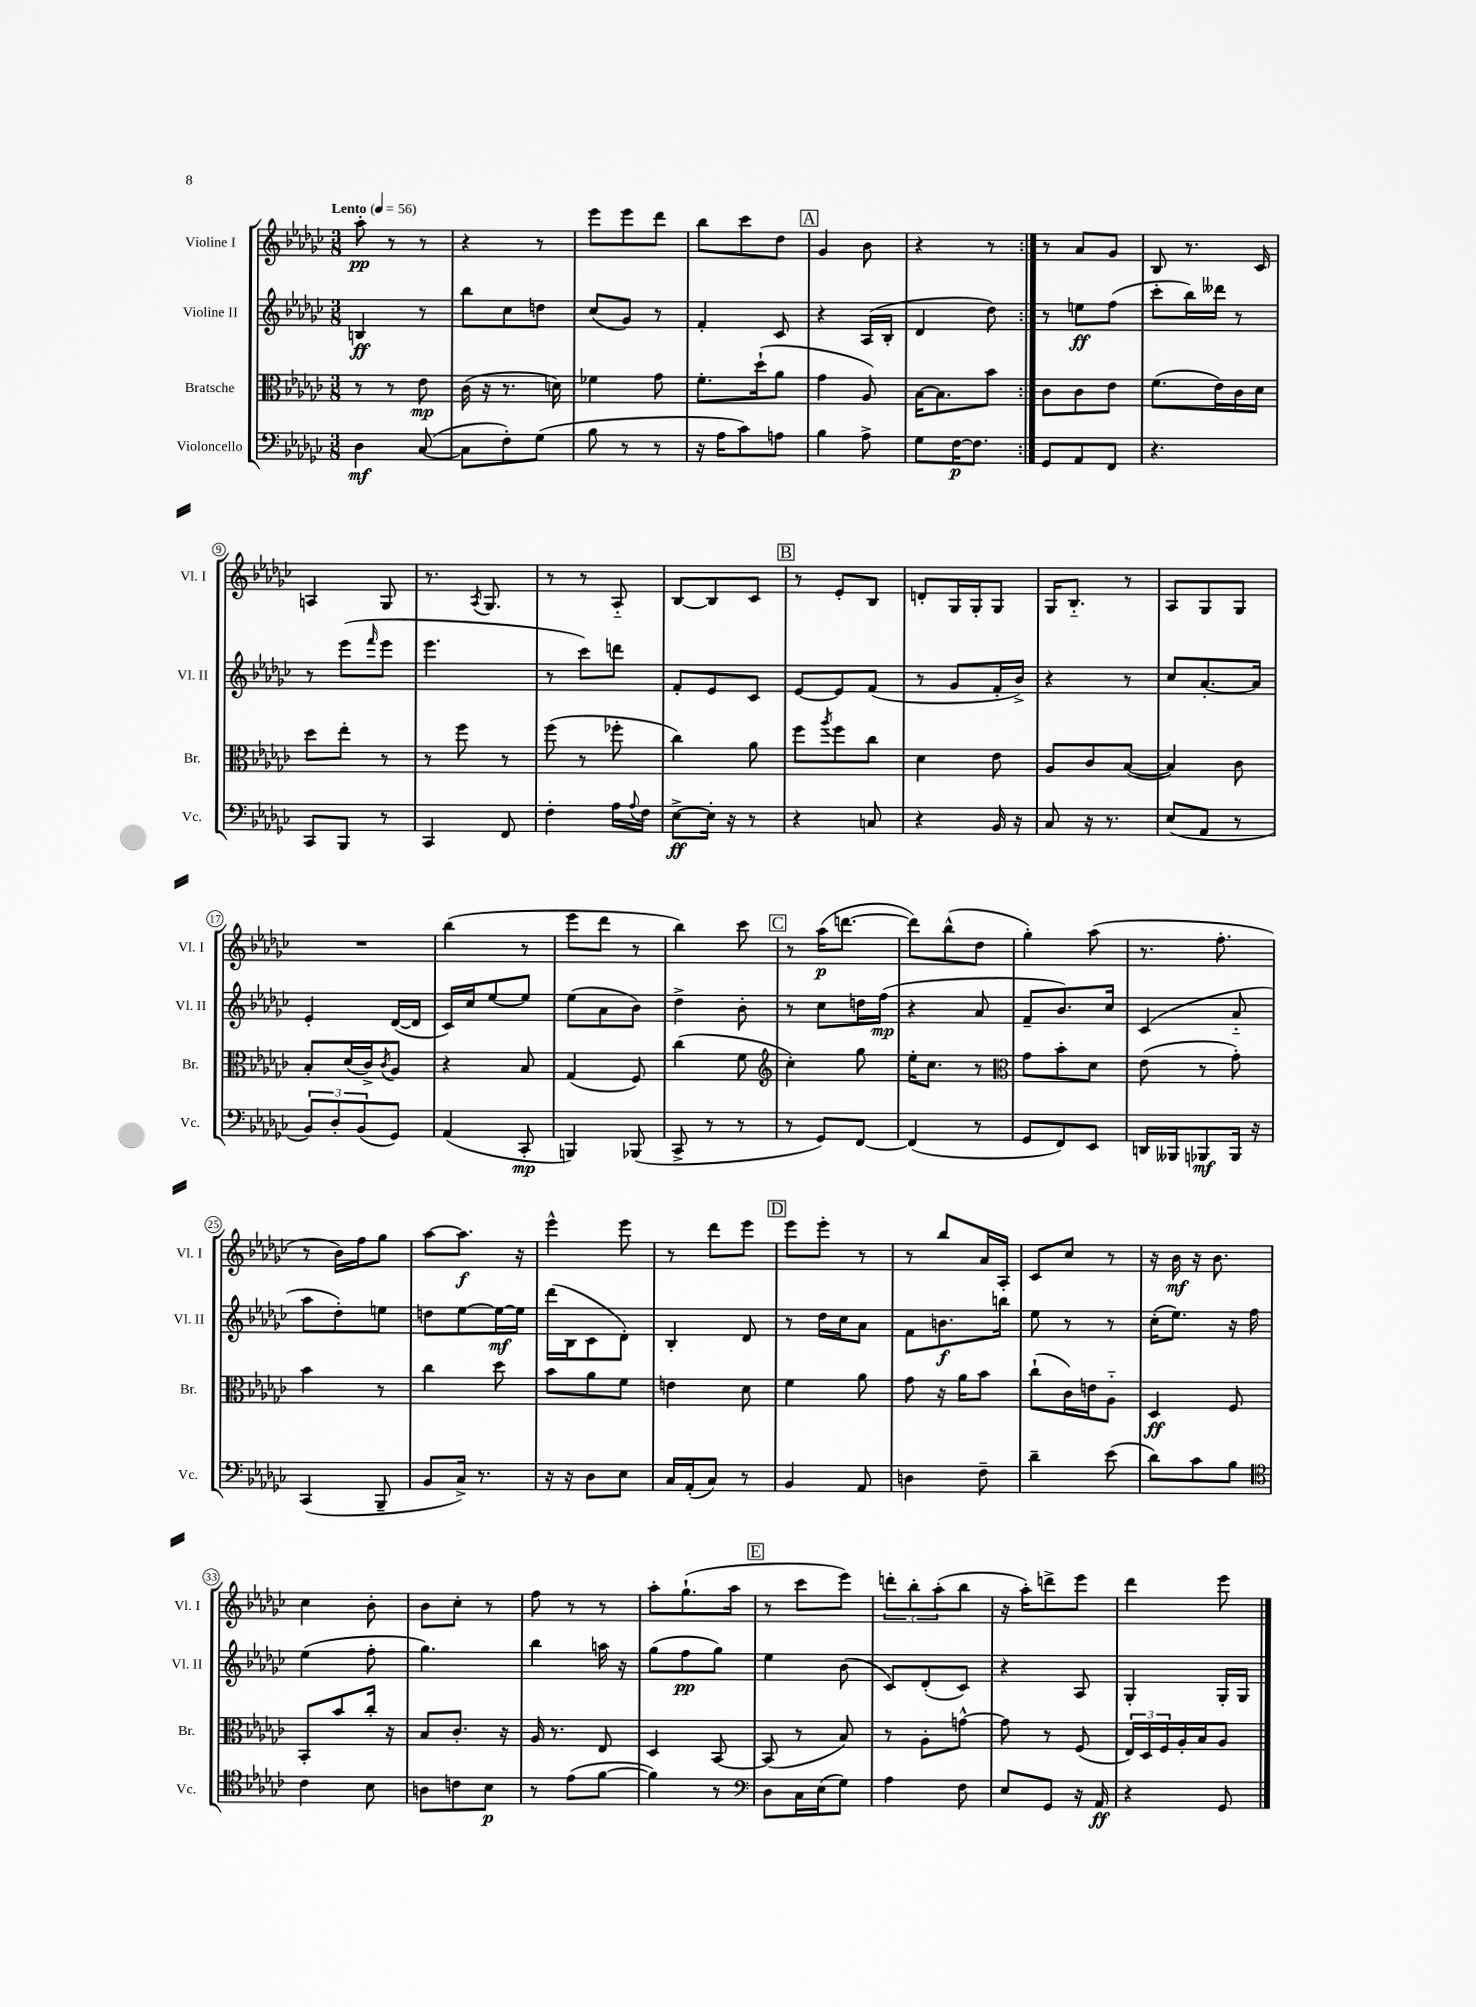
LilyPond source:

<<
\new StaffGroup <<
\new Staff = "s0" \with { instrumentName = "Violine I" shortInstrumentName = "Vl. I" } {
    \clef treble \key ges \major \numericTimeSignature \time 3/8 \tempo "Lento" 4 = 56
    \repeat volta 2 { aes''8-.\pp r8 r8 |
    r4 r8 |
    ees'''8 ees'''8 des'''8 |
    bes''8 ces'''8 des''8 |
    \mark \markup { \box "A" } ges'4 bes'8 |
    r4 r8 | }
    r8 aes'8 ges'8 |
    bes8 r8. ces'16 |
    a4 ges8 |
    r8. \acciaccatura { aes8 } ges8. |
    r8 r8 aes8-_ |
    bes8~ bes8 ces'8 |
    \mark \markup { \box "B" } r8 ees'8-. bes8 |
    d'8-. ges16 ges16-. ges8 |
    ges16 bes8.-_ r8 |
    aes8 ges8 ges8 |
    R4. |
    bes''4( r8 |
    ees'''8 des'''8 r8 |
    bes''4) ces'''8 |
    \mark \markup { \box "C" } r8 aes''16\p( d'''8.~ |
    d'''8) bes''8-^( des''8 |
    ges''4-.) aes''8( |
    r8. f''8.-. |
    r8 bes'16) f''16 ges''8 |
    aes''8~ aes''8.\f r16 |
    ees'''4-^ ees'''8 |
    r8 des'''8 ees'''8 |
    \mark \markup { \box "D" } ees'''8 ees'''8-. r8 |
    r8 bes''8 aes'16 aes16-. |
    ces'8 ces''8 r8 |
    r16 bes'16\mf r16 bes'8. |
    ces''4 bes'8-. |
    bes'8 ces''8-. r8 |
    f''8 r8 r8 |
    aes''8-. ges''8.-!( aes''16 |
    \mark \markup { \box "E" } r8 ces'''8 ees'''8) |
    \tuplet 3/2 { d'''8-. bes''8-. aes''8-.( } bes''8 |
    r16 aes''16-.) d'''8-> ees'''8 |
    des'''4 ees'''8 \bar "|." |
}
\new Staff = "s1" \with { instrumentName = "Violine II" shortInstrumentName = "Vl. II" } {
    \clef treble \key ges \major \numericTimeSignature \time 3/8
    \repeat volta 2 { b4\ff r8 |
    bes''8 ces''8 d''8 |
    ces''8( ges'8) r8 |
    f'4-. ces'8 |
    \mark \markup { \box "A" } r4 aes16( bes16-. |
    des'4 des''8) | }
    r8 e''8\ff f''8( |
    ces'''8-. bes''16) deses'''16 r8 |
    r8 ees'''8( \grace { f'''16 } ees'''8 |
    ees'''4. |
    r8 ces'''8) d'''8 |
    f'8-. ees'8 ces'8 |
    \mark \markup { \box "B" } ees'8~ ees'8 f'8( |
    r8 ges'8 f'16-. bes'16->) |
    r4 r8 |
    ces''8 aes'8.~-. aes'16 |
    ees'4-. des'16~( des'16 |
    ces'16) ces''16 ees''8~ ees''8 |
    ees''8( aes'8 bes'8) |
    des''4-> bes'8-. |
    \mark \markup { \box "C" } r8 ces''8 d''16 f''16\mp( |
    r4 aes'8 |
    f'8-- bes'8.) ces''16 |
    ces'4( aes'8-_ |
    aes''8 des''8-.) e''8 |
    d''8 ees''8~ ees''16~\mf ees''16 |
    des'''16( bes16 ces'8 des'8-.) |
    bes4-. des'8 |
    \mark \markup { \box "D" } r8 des''16 ces''16 aes'8 |
    f'8 b'8.\f b''16 |
    ees''8 r8 r8 |
    ces''16-.( ees''8.) r16 f''16 |
    ees''4( f''8-. |
    ges''4.) |
    bes''4 a''16 r16 |
    ges''8( f''8\pp ges''8) |
    \mark \markup { \box "E" } ees''4 bes'8( |
    ces'8) des'8-.( ces'8) |
    r4 aes8 |
    ges4-. ges16-. ges16 \bar "|." |
}
\new Staff = "s2" \with { instrumentName = "Bratsche" shortInstrumentName = "Br." } {
    \clef alto \key ges \major \numericTimeSignature \time 3/8
    \repeat volta 2 { r8 r8 ees'8\mp |
    ces'16( r16 r8. d'16) |
    fes'4 ges'8 |
    f'8.-. des''16-!( aes'8 |
    \mark \markup { \box "A" } ges'4 aes8) |
    bes16~ bes8. bes'8 | }
    ces'8 ces'8 ees'8 |
    f'8.( ees'16) ces'16 des'16 |
    des''8 ees''8-. r8 |
    r8 f''8 r8 |
    f''8( r8 fes''8-. |
    ces''4) aes'8 |
    \mark \markup { \box "B" } f''8 \acciaccatura { aes''8 } f''8 ces''8 |
    des'4 ees'8 |
    aes8 ces'8 bes8~( |
    bes4) ces'8 |
    bes8-. des'16( ces'16->) \acciaccatura { ces'8 } aes8 |
    r4 bes8 |
    ges4( f8) |
    ces''4( f'8 |
    \mark \markup { \box "C" } \clef treble ces''4-.) ges''8 |
    ees''16-. ces''8. r8 |
    \clef alto ges'8 bes'8-. des'8 |
    ees'8( r8 ges'8-.) |
    bes'4 r8 |
    ces''4 des''8 |
    bes'8 aes'8 f'8 |
    e'4 des'8 |
    \mark \markup { \box "D" } f'4 aes'8 |
    ges'8 r16 aes'16 bes'8 |
    ces''8-!( ces'16) e'16 aes8-_ |
    des4\ff f8 |
    bes,8-. bes'8 ces''16-. r16 |
    bes8 ces'8.-. r16 |
    aes16 r8. ees8 |
    des4 bes,8~ |
    \mark \markup { \box "E" } bes,8( r8 bes8) |
    r8 aes8-. g'8~-^ |
    g'8 r8 f8( |
    \tuplet 3/2 { ees16) des16 f16 } aes16-. bes16 aes8 \bar "|." |
}
\new Staff = "s3" \with { instrumentName = "Violoncello" shortInstrumentName = "Vc." } {
    \clef bass \key ges \major \numericTimeSignature \time 3/8
    \repeat volta 2 { des4\mf ces8~( |
    ces8 f8-.) ges8( |
    bes8 r8 r8 |
    r16 aes16 ces'8) a8 |
    \mark \markup { \box "A" } bes4 aes8-> |
    ges8 f16~\p f8. | }
    ges,8 aes,8 f,8 |
    r4. |
    ces,8 bes,,8 r8 |
    ces,4 f,8 |
    f4-. aes16 \appoggiatura { aes8 } f16 |
    ees8~->\ff ees16-. r16 r8 |
    \mark \markup { \box "B" } r4 c8 |
    r4 bes,16 r16 |
    ces8 r16 r8. |
    ees8( aes,8 r8 |
    \tuplet 3/2 { bes,8) des8-. bes,8( } ges,8) |
    aes,4( ces,8-.\mp |
    b,,4) bes,,8( |
    ces,8-> r8 r8 |
    \mark \markup { \box "C" } r8 ges,8) f,8~ |
    f,4( r8 |
    ges,8 f,8) ees,8 |
    d,16 beses,,16 bes,,8\mf bes,,16 r16 |
    ces,4( bes,,8-- |
    bes,8 ces16->) r8. |
    r16 r16 des8 ees8 |
    ces16 aes,16-.( ces8) r8 |
    \mark \markup { \box "D" } bes,4 aes,8 |
    d4 f8-- |
    des'4-- ees'8( |
    des'8) ces'8 bes8 |
    \clef tenor ces'4 bes8 |
    a8 c'8 bes8\p |
    r8 ees'8( f'8~ |
    f'4) r8 |
    \mark \markup { \box "E" } \clef bass des8 ces16 ees16( ges8) |
    aes4 f8 |
    ees8 ges,8 r16 aes,16\ff |
    r4 ges,8 \bar "|." |
}
>>
>>
\layout { \context { \Score \override BarNumber.stencil = #(make-stencil-circler 0.1 0.3 ly:text-interface::print) } }
